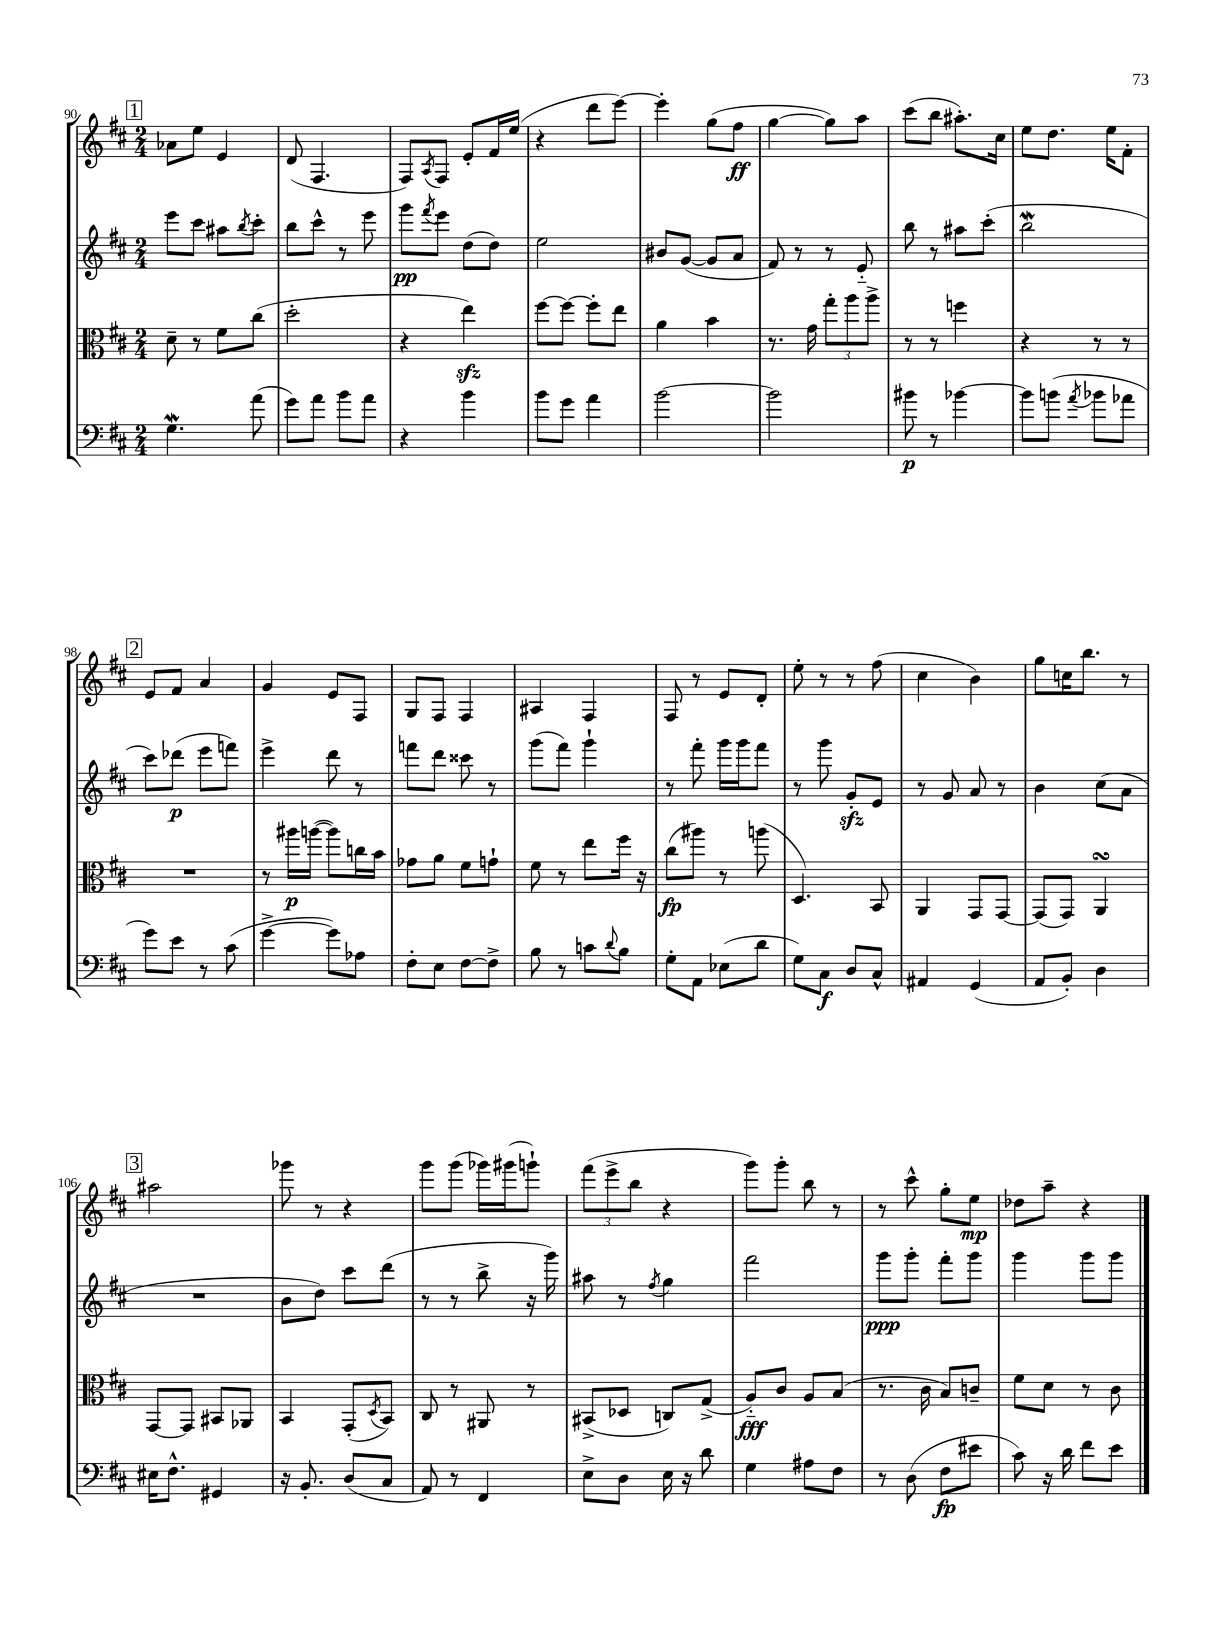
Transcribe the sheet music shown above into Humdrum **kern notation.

**kern	**kern	**kern	**kern
*staff4	*staff3	*staff2	*staff1
*clefF4	*clefC3	*clefG2	*clefG2
*k[f#c#]	*k[f#c#]	*k[f#c#]	*k[f#c#]
*M2/4	*M2/4	*M2/4	*M2/4
4.G	8d~	8eee	8a-
.	8r	8ccc#	8ee
.	8f#	8aa#	4e
.	.	8qbb	.
(8a	(8cc#	8ccc#'	.
=	=	=	=
8g)	2dd'	8bb	(8d
8a	.	8ccc#^^	4.F#
8b	.	8r	.
8a	.	8eee	.
=	=	=	=
4r	4r	8ggg	8F#)
.	.	8qfff#	8qA
.	.	8eee	8F#
4b	4ee)	(8dd	8e'
.	.	8dd)	16f#
.	.	.	(16ee
=	=	=	=
8b	[8ff#	2ee	4r
8g	8ff#_	.	.
4a	8ff#']	.	8ddd
.	8ee	.	[8eee)
=	=	=	=
[2b	4a	8b#	4eee']
.	.	([8g	.
.	4b	8g]	(8gg
.	.	8a	8ff#
=	=	=	=
2b]	8.r	8f#)	[4gg
.	.	8r	.
.	16g	.	.
.	12gg'	8r	8gg])
.	12aa	.	.
.	.	8e'~	8aa
.	12aa^	.	.
=	=	=	=
8b#	8r	8bb	(8ccc#
8r	8r	8r	8bb
[4b-	4ff	8aa#	8.aa#')
.	.	(8ccc#'	.
.	.	.	16cc#
=	=	=	=
8b-]	4r	2bb	8ee
(8b	.	.	8.dd
8qa	.	.	.
8b-	8r	.	.
.	.	.	16ee
8a-	8r	.	8f#'
=	=	=	=
8g)	2r	8ccc#)	8e
8e	.	(8ddd-	8f#
8r	.	8eee	4a
(8c#	.	8fff)	.
=	=	=	=
[4g^	8r	4eee^	4g
.	16aa#	.	.
.	([16aa	.	.
8g])	8aa])	8ddd	8e
8A-	16cc	8r	8F#
.	16b	.	.
=	=	=	=
8F#'	8g-	8fff	8G
8E	8a	8ddd	8F#
[8F#	8f#	8ccc##	4F#
8F#^]	8g`	8r	.
=	=	=	=
8B	8f#	(8ggg	4A#
8r	8r	8fff#)	.
8c	8ee	4ggg`	4F#
8qqd	.	.	.
8B	16ff#	.	.
.	16r	.	.
=	=	=	=
8G'	(8cc#	8r	8F#
8AA	8aa#)	8fff#'	8r
(8E-	8r	16ggg	8e
.	.	16ggg	.
8d	(8aa	8fff#	8d'
=	=	=	=
8G)	4.D)	8r	8ee'
8C#	.	8ggg	8r
8D	.	8g'	8r
8C#^^	8BB	8e	(8ff#
=	=	=	=
4AA#	4AA	8r	4cc#
.	.	8g	.
(4GG	8GG	8a	4b)
.	[8GG	8r	.
=	=	=	=
8AA	(8GG]	4b	8gg
8BB')	8GG)	.	16cc
.	.	.	8.bb
4D	4AA	(8cc#	.
.	.	8a	8r
=	=	=	=
16E#	[8GG	2r	2aa#
8.F#^^	.	.	.
.	8GG]	.	.
4GG#	8BB#	.	.
.	8AA-	.	.
=	=	=	=
16r	4BB	8b	8ggg-
8.BB'	.	.	.
.	.	8dd)	8r
(8D	(8GG'	8ccc#	4r
.	8qD	.	.
8C#	8BB)	(8ddd	.
=	=	=	=
8AA)	8C#	8r	8ggg
8r	8r	8r	(8ggg
4FF#	8AA#	8bb^	16ggg-)
.	.	.	(16ggg#
.	8r	16r	8ggg`)
.	.	16ggg)	.
=	=	=	=
8E^	(8BB#^	8aa#	(12fff#
.	.	.	12eee^
8D	8D-	8r	.
.	.	.	12bb
.	.	8qff#	.
16E	8C)	4gg	4r
16r	.	.	.
8d	(8G^	.	.
=	=	=	=
4G	8A'~)	2fff#	8ggg)
.	8c#	.	8ggg'
8A#	8A	.	8bb
8F#	(8B	.	8r
=	=	=	=
8r	8.r	8ggg	8r
(8D	.	8ggg'	8ccc#^^
.	16c#	.	.
8F#	8B)	8fff#'	8gg'
8e#	8c~	8ggg	8ee
=	=	=	=
8c#)	8f#	4ggg	8dd-
16r	8d	.	8aa~
16d	.	.	.
8f#	8r	8ggg	4r
8e	8c#	8ggg	.
==	==	==	==
*-	*-	*-	*-
